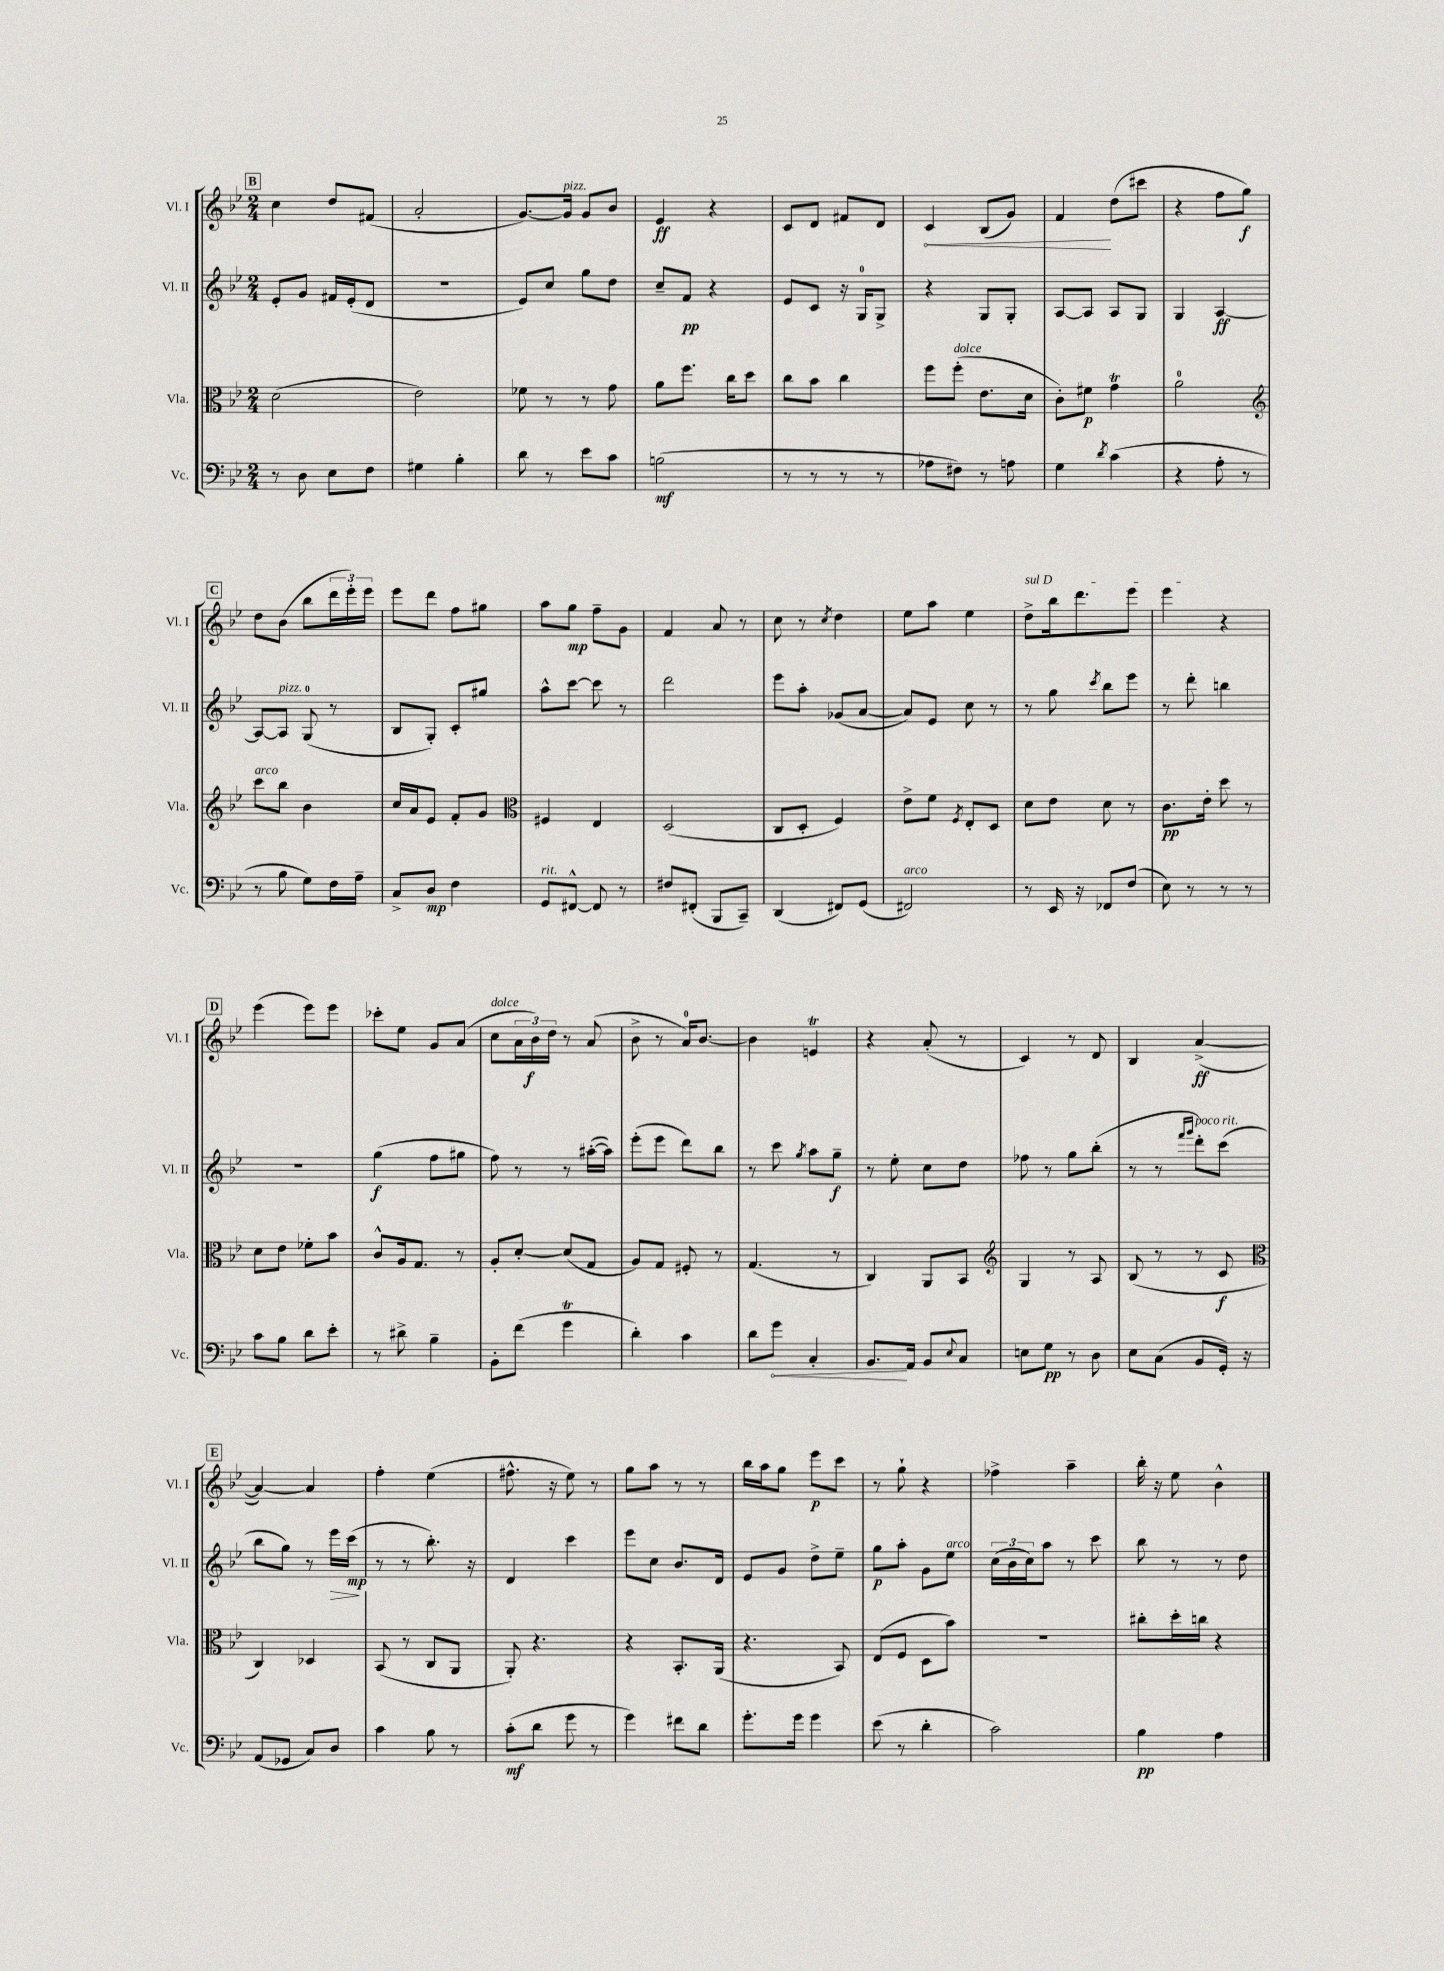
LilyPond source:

<<
\new StaffGroup <<
\new Staff = "s0" \with { instrumentName = "Vl. I" shortInstrumentName = "Vl. I" } {
    \clef treble \key bes \major \numericTimeSignature \time 2/4
    \mark \markup { \box "B" } c''4 d''8 fis'8( |
    a'2-. |
    g'8.~) g'16^\markup { \italic "pizz." } g'8 bes'8 |
    ees'4\ff r4 |
    c'8 d'8 fis'8 d'8 |
    \once \override Hairpin.circled-tip = ##t c'4\< bes8( g'8) |
    f'4\! d''8( cis'''8 |
    r4 f''8 g''8\f) |
    \mark \markup { \box "C" } d''8 bes'8( bes''8 \tuplet 3/2 { d'''16 ees'''16-.) ees'''16 } |
    ees'''8 d'''8 f''8 gis''8 |
    a''8 g''8\mp f''8-- g'8 |
    f'4 a'8 r8 |
    c''8 r8 \acciaccatura { c''8 } d''4 |
    ees''8 a''8 ees''4 |
    \once \override TextSpanner.bound-details.left.text = \markup { \italic "sul D" } d''8->\startTextSpan bes''16 d'''8. ees'''8 |
    ees'''4\stopTextSpan r4 |
    \mark \markup { \box "D" } ees'''4( ees'''8) ees'''8 |
    ces'''8-. ees''8 g'8 a'8( |
    c''8^\markup { \italic "dolce" } \tuplet 3/2 { a'16 bes'16\f) d''16 } r8 a'8( |
    bes'8-> r8 a'16-0) bes'8.~ |
    bes'4 e'4\trill |
    r4 a'8-.( r8 |
    c'4) r8 d'8 |
    bes4 a'4~->\ff( |
    \mark \markup { \box "E" } a'4~) a'4 |
    f''4-. ees''4( |
    fis''8.-^ r16 ees''8) r8 |
    g''8 a''8 r8 r8 |
    bes''16 a''16 g''8 ees'''8\p c'''8 |
    r8 g''8-! r4 |
    fes''4-> a''4-- |
    bes''16-. r16 ees''8 bes'4-^ \bar "|." |
}
\new Staff = "s1" \with { instrumentName = "Vl. II" shortInstrumentName = "Vl. II" } {
    \clef treble \key bes \major \numericTimeSignature \time 2/4
    \mark \markup { \box "B" } ees'8-. g'8 fis'16 ees'16-.( d'8 |
    r2 |
    ees'8) c''8 g''8 d''8 |
    c''8-- f'8\pp r4 |
    ees'8 c'8 r16 g16-0 g8-> |
    r4 g8 g8-. |
    a8~ a8 a8 g8 |
    g4 a4~\ff |
    \mark \markup { \box "C" } a8~ a8^\markup { \italic "pizz." } g8-0( r8 |
    bes8 g8-.) c'8-. gis''8 |
    a''8-^ c'''8~ c'''8 r8 |
    d'''2 |
    ees'''8 a''8-. ges'8( a'8~ |
    a'8) ees'8 c''8 r8 |
    r8 g''8 \acciaccatura { c'''8 } bes''8 ees'''8 |
    r8 d'''8-. b''4 |
    \mark \markup { \box "D" } r2 |
    g''4\f( f''8 gis''8 |
    f''8) r8 r8 ais''16~-.( ais''16) |
    ees'''8-.( ees'''8 d'''8) bes''8 |
    r8 c'''8 \acciaccatura { g''8 } a''8 g''8--\f |
    r8 ees''8-. c''8 d''8 |
    fes''8 r8 g''8 bes''8-.( |
    r8 r8 \grace { f'''16 g'''16 } d'''8-.^\markup { \italic "poco rit." }) c'''8( |
    \mark \markup { \box "E" } bes''8 g''8) r8 ees'''16\> c'''16\mp\!( |
    r8 r8 bes''8.-.) r16 |
    d'4 c'''4 |
    ees'''8 c''8 bes'8. d'16 |
    ees'8 g'8 d''8-> ees''8-- |
    g''8\p a''8-. g'8 ees''8^\markup { \italic "arco" } |
    \tuplet 3/2 { c''16( bes'16 c''16) } a''8 r8 c'''8 |
    bes''8 r8 r8 d''8 \bar "|." |
}
\new Staff = "s2" \with { instrumentName = "Vla." shortInstrumentName = "Vla." } {
    \clef alto \key bes \major \numericTimeSignature \time 2/4
    \mark \markup { \box "B" } d'2( |
    ees'2) |
    fes'8 r8 r8 g'8 |
    a'8 f''8. c''16 d''8 |
    c''8 bes'8 c''4 |
    f''8 f''8-.^\markup { \italic "dolce" }( ees'8. d'16 |
    c'8-.) fis'8\p g'4\trill |
    a'2-0 |
    \mark \markup { \box "C" } \clef treble c'''8^\markup { \italic "arco" } bes''8 bes'4 |
    c''16 a'16 ees'8 f'8-. g'8 |
    \clef alto fis4 ees4 |
    d2( |
    c8 d8-. f4) |
    ees'8-> f'8 \acciaccatura { f8 } ees8-. d8 |
    d'8 ees'8 d'8 r8 |
    c'8.\pp ees'16-. d''8 r8 |
    \mark \markup { \box "D" } d'8 ees'8 fes'8-. bes'8 |
    c'8-^ a16 g8. r8 |
    a8-. d'8~-. d'8( g8 |
    a8) g8 fis8-. r8 |
    g4.( r8 |
    c4) a,8 bes,8 |
    \clef treble g4 r8 a8 |
    bes8( r8 r8 c'8\f |
    \mark \markup { \box "E" } \clef alto c4) des4 |
    bes,8( r8 c8 a,8 |
    a,8-.) r4. |
    r4 bes,8.-. a,16( |
    r4. bes,8) |
    ees8( f8 d8 bes'8) |
    R2 |
    cis''8-. d''16-. c''16 r4 \bar "|." |
}
\new Staff = "s3" \with { instrumentName = "Vc." shortInstrumentName = "Vc." } {
    \clef bass \key bes \major \numericTimeSignature \time 2/4
    \mark \markup { \box "B" } r8 d8 ees8 f8 |
    gis4 bes4-. |
    d'8 r8 ees'8 c'8 |
    b2\mf( |
    r8 r8 r8 r8 |
    aes8 fis8) r8 a8 |
    g4 \acciaccatura { d'8 } c'4( |
    r4 a8-. r8 |
    \mark \markup { \box "C" } r8 bes8 g8) f16 a16-- |
    c8-> d8\mp f4 |
    g,8^\markup { \italic "rit." } fis,8~-^ fis,8 r8 |
    fis8 fis,8-.( bes,,8 c,8--) |
    d,4( fis,8) g,8( |
    fis,2^\markup { \italic "arco" }) |
    r8 ees,16 r16 fes,8 f8( |
    ees8) r8 r8 r8 |
    \mark \markup { \box "D" } c'8 bes8 d'8 ees'8-. |
    r8 dis'8-> bes4-- |
    bes,8-. f'8( g'4\trill |
    d'4-.) c'4 |
    d'8 \once \override Hairpin.circled-tip = ##t g'8\< c4-. |
    bes,8.\! a,16 bes,8 \appoggiatura { ees8 } c8 |
    e8 g8\pp r8 d8 |
    ees8 c8( bes,8 g,16-.) r16 |
    \mark \markup { \box "E" } a,8( ges,8 c8) d8 |
    c'4 bes8 r8 |
    c'8-.\mf( d'8 g'8 r8 |
    g'4) fis'8 d'8 |
    g'8.-. g'16 g'4 |
    ees'8( r8 d'4-. |
    c'2) |
    bes4\pp a4 \bar "|." |
}
>>
>>
